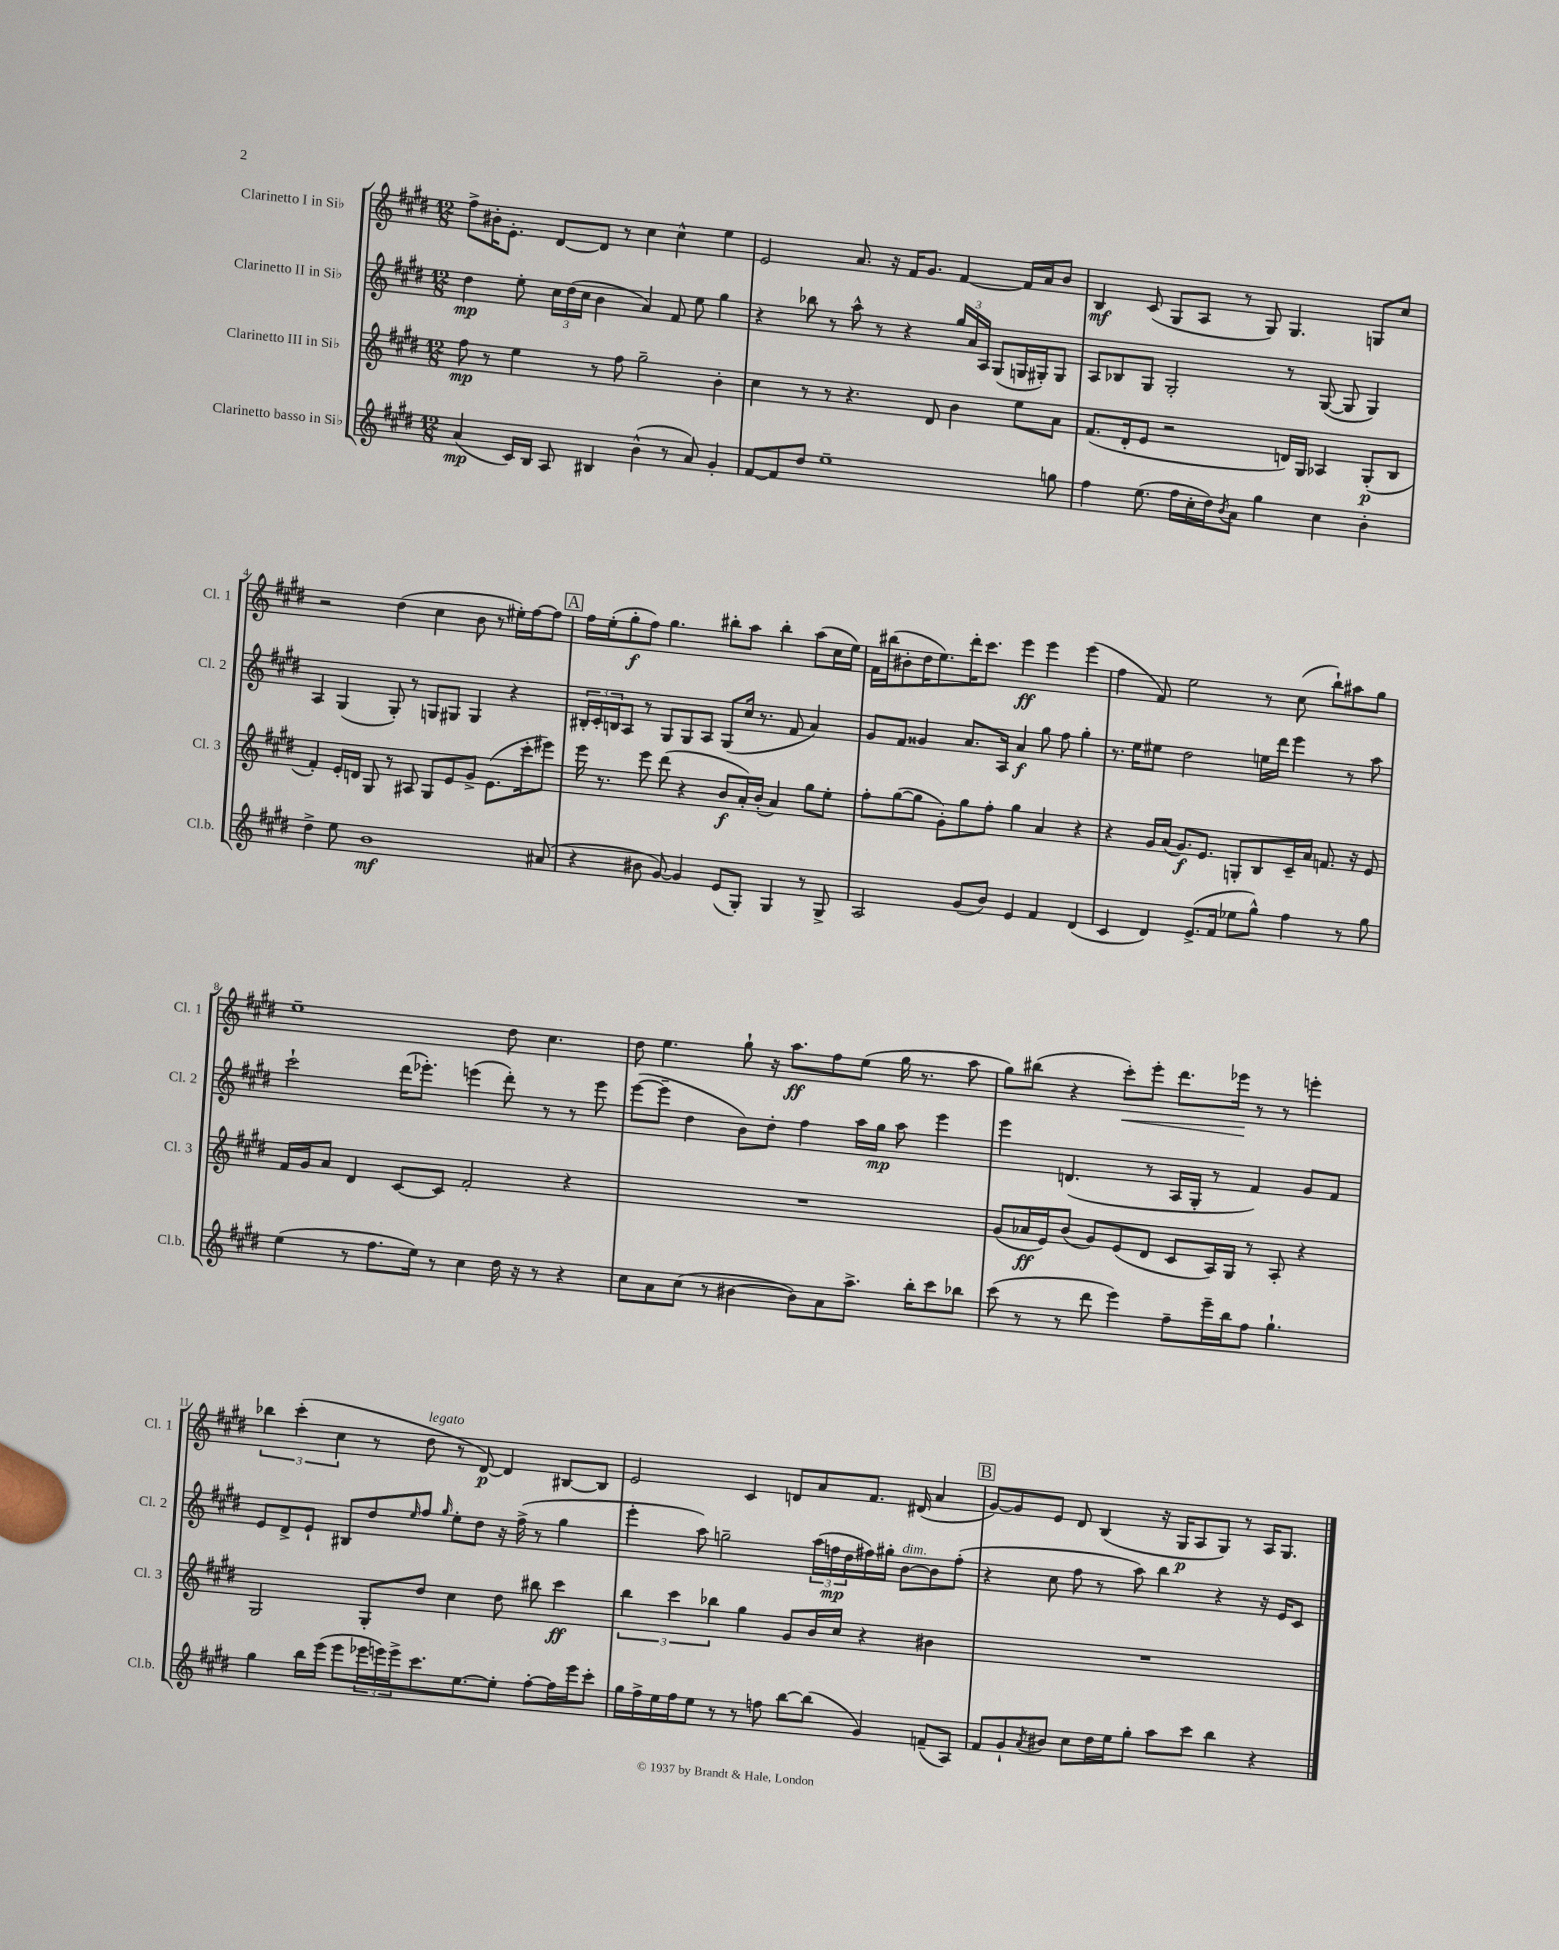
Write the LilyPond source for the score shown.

<<
\new StaffGroup <<
\new Staff = "s0" \with { instrumentName = "Clarinetto I in Sib" shortInstrumentName = "Cl. 1" } {
    \clef treble \key e \major \numericTimeSignature \time 12/8
    fis''8-> bis'16-. e'8.-. dis'8~ dis'8 r8 cis''4 cis''4-^ e''4 |
    e'2 a'8. r16 fis'16 gis'8. fis'4~ fis'16 a'16 b'8 |
    b4\mf cis'8( gis8 a8 r8 gis8) gis4. g8 cis''8 |
    r2 dis''4( cis''4 b'8 r8 eis''16-.) fis''16~ fis''8 |
    \mark \markup { \box "A" } fis''16 e''16-.( gis''8-.\f fis''8) gis''4. bis''8-. a''8 bis''4-. a''8( cis''16 e''16) |
    fis'16 bis''16( bis'8-. dis''16 e''8.) dis'''16-. cis'''8. e'''4\ff e'''4 e'''4( |
    fis''4 fis'8) e''2 r8 cis''8( b''8-!) ais''8 gis''8 |
    e''1-- dis''8 cis''4. |
    dis''8 e''4. gis''8-! r16 a''8.\ff fis''8 e''8( gis''16 r8. a''8 |
    gis''8) bis''8( r4 cis'''8-.\<) e'''8-. dis'''8. ees'''16\! r8 r8 e'''4-. |
    \tuplet 3/2 { bes''4 cis'''4-.( cis''4 } r8 dis''8^\markup { \italic "legato" } r8 dis'8~\p) dis'4 bis8~ bis8 |
    e'2 cis'4 d'8 a'8 fis'8. dis'16( a'4 |
    \mark \markup { \box "B" } gis'8~) gis'8 e'8 dis'8 b4( r16 gis16\p a8 gis8) r8 a16 gis8. \bar "|." |
}
\new Staff = "s1" \with { instrumentName = "Clarinetto II in Sib" shortInstrumentName = "Cl. 2" } {
    \clef treble \key e \major \numericTimeSignature \time 12/8
    dis''4\mp e''8-. \tuplet 3/2 { cis''16 dis''16( cis''16 } b'4 a'4) fis'8 e''8 gis''4 |
    r4 bes''8 r8 a''8-^ r8 r4 \tuplet 3/2 { gis''16 a'16 a16 } gis8( g16 gis16-.) gis8 |
    a8 bes8 gis8 gis2-. r8 gis8~( gis8 gis4) |
    a4 gis4( gis8-.) r8 g8 gis8 gis4 r4 |
    \mark \markup { \box "A" } \tuplet 3/2 { bis16-. cis'16-. b16 } a8 r8 gis8 gis8 a8 gis8( cis''16 r8. fis'8 a'4) |
    gis'8 fis'8 gisis'4 a'8. a16 a'4\f gis''8 fis''8 gis''4-. |
    r8. e''16 eis''8 dis''2 e''16 dis'''16 e'''4 r8 a''8 |
    cis'''2-! dis'''16( ees'''8.-.) e'''4( dis'''8-.) r8 r8 e'''8 |
    e'''8~( e'''8-- dis''4 b'8) dis''8-. fis''4 a''16 gis''16\mp a''8 e'''4 |
    e'''4 d'4.( r8 a16 gis16-. r8 fis'4) gis'8 fis'8 |
    e'8 dis'8-> e'8-! bis8 dis''8 \grace { e''16 } fis''8 \grace { gis''16 } e''8-. dis''8 r16 fis''16->( r8 gis''4 |
    e'''4-. a''8) g''2-- \tuplet 3/2 { a''16( f''16\mp dis''16 } fis''16) gis''16-. b'8~^\markup { \italic "dim." } b'8 fis''8-.( |
    \mark \markup { \box "B" } r4 cis''8 fis''8 r8 a''8) b''4 r4 r16 e'16 cis'8 \bar "|." |
}
\new Staff = "s2" \with { instrumentName = "Clarinetto III in Sib" shortInstrumentName = "Cl. 3" } {
    \clef treble \key e \major \numericTimeSignature \time 12/8
    fis''8\mp r8 e''4 r8 fis''8 gis''2-- b'4-. |
    cis''4 r8 r8 r4. dis'8 b'4 e''8 a'8 |
    fis'8.( dis'16-. e'8 r2 d'16) gis16 aes4 gis8-.\p( b8 |
    fis'4-.) e'16-. d'16 gis8 r8 ais8 gis8 e'8 gis'8-> e'8.( cis'''16-. eis'''8) |
    \mark \markup { \box "A" } e'''16 r8. e'''8 dis'''8( r4 b'8\f a'16-.) b'16-.( a'4) gis''8 e''8-. |
    fis''8-. gis''8~( gis''8 gis'8-.) gis''8 fis''8-. gis''4 a'4 r4 |
    r4 gis'16 a'16( gis'8.\f) e'8. g8-. b8 cis'16-- a'16 f'8. r16 e'8 |
    fis'16 gis'16 a'8 dis'4 cis'8~ cis'8 fis'2-. r4 |
    R1. |
    gis'8( aes'16\ff e'16) b'8( gis'8) e'8( dis'8 cis'8 a16) gis16 r8 a8-. r4 |
    gis2 gis8-. dis''8 cis''4 dis''8 bis''8 cis'''4\ff |
    \tuplet 3/2 { b''4 cis'''4 bes''4 } gis''4 gis'8 b'16 cis''16 r4 bis'4 |
    \mark \markup { \box "B" } R1. \bar "|." |
}
\new Staff = "s3" \with { instrumentName = "Clarinetto basso in Sib" shortInstrumentName = "Cl.b." } {
    \clef treble \key e \major \numericTimeSignature \time 12/8
    a'4\mp( cis'16) b16 a8 bis4 b'4-^( r8 a'8) gis'4-. |
    fis'8~ fis'8 dis''8 e''1-- g''8 |
    fis''4 e''8.( fis''16 cis''16-. dis''16) \acciaccatura { b'8 } a'8 gis''4 cis''4 b'4-. |
    dis''4-> e''8 b'1\mf ais'8( |
    \mark \markup { \box "A" } r4 bis'8 gis'8~) gis'4 e'8( gis8-.) gis4 r8 gis8-> |
    a2 gis'8( b'8) e'4 fis'4 dis'4( |
    cis'4 dis'4) e'8.->( fis'16 ees''8 gis''8-^) fis''4 r8 gis''8 |
    e''4( r8 fis''8. e''16) r8 cis''4 dis''16 r16 r8 r4 |
    cis''8 a'8 cis''8( r8 bis'4~ bis'8) a'8 a''8.-> b''16-. cis'''8 bes''8 |
    cis'''8( r8 r8 dis'''8 e'''4) fis''8-- e'''16-- b''16 fis''8 gis''4.-! |
    gis''4 b''16 e'''16( e'''8 \tuplet 3/2 { ees'''16 e'''16) e'''16-> } cis'''8. e''8.~ e''8-. fis''8~-. fis''16 e'''16 cis'''8-. |
    gis''16 fis''16-> e''16 fis''16 e''8 r8 r8 f''8 b''8~ b''8( gis'4) f'8--( a8) |
    \mark \markup { \box "B" } fis'8 gis'8-! \acciaccatura { a'8 } bis'8 cis''8 dis''16 e''16 gis''8-. a''8 cis'''8 b''4 r4 \bar "|." |
}
>>
>>
